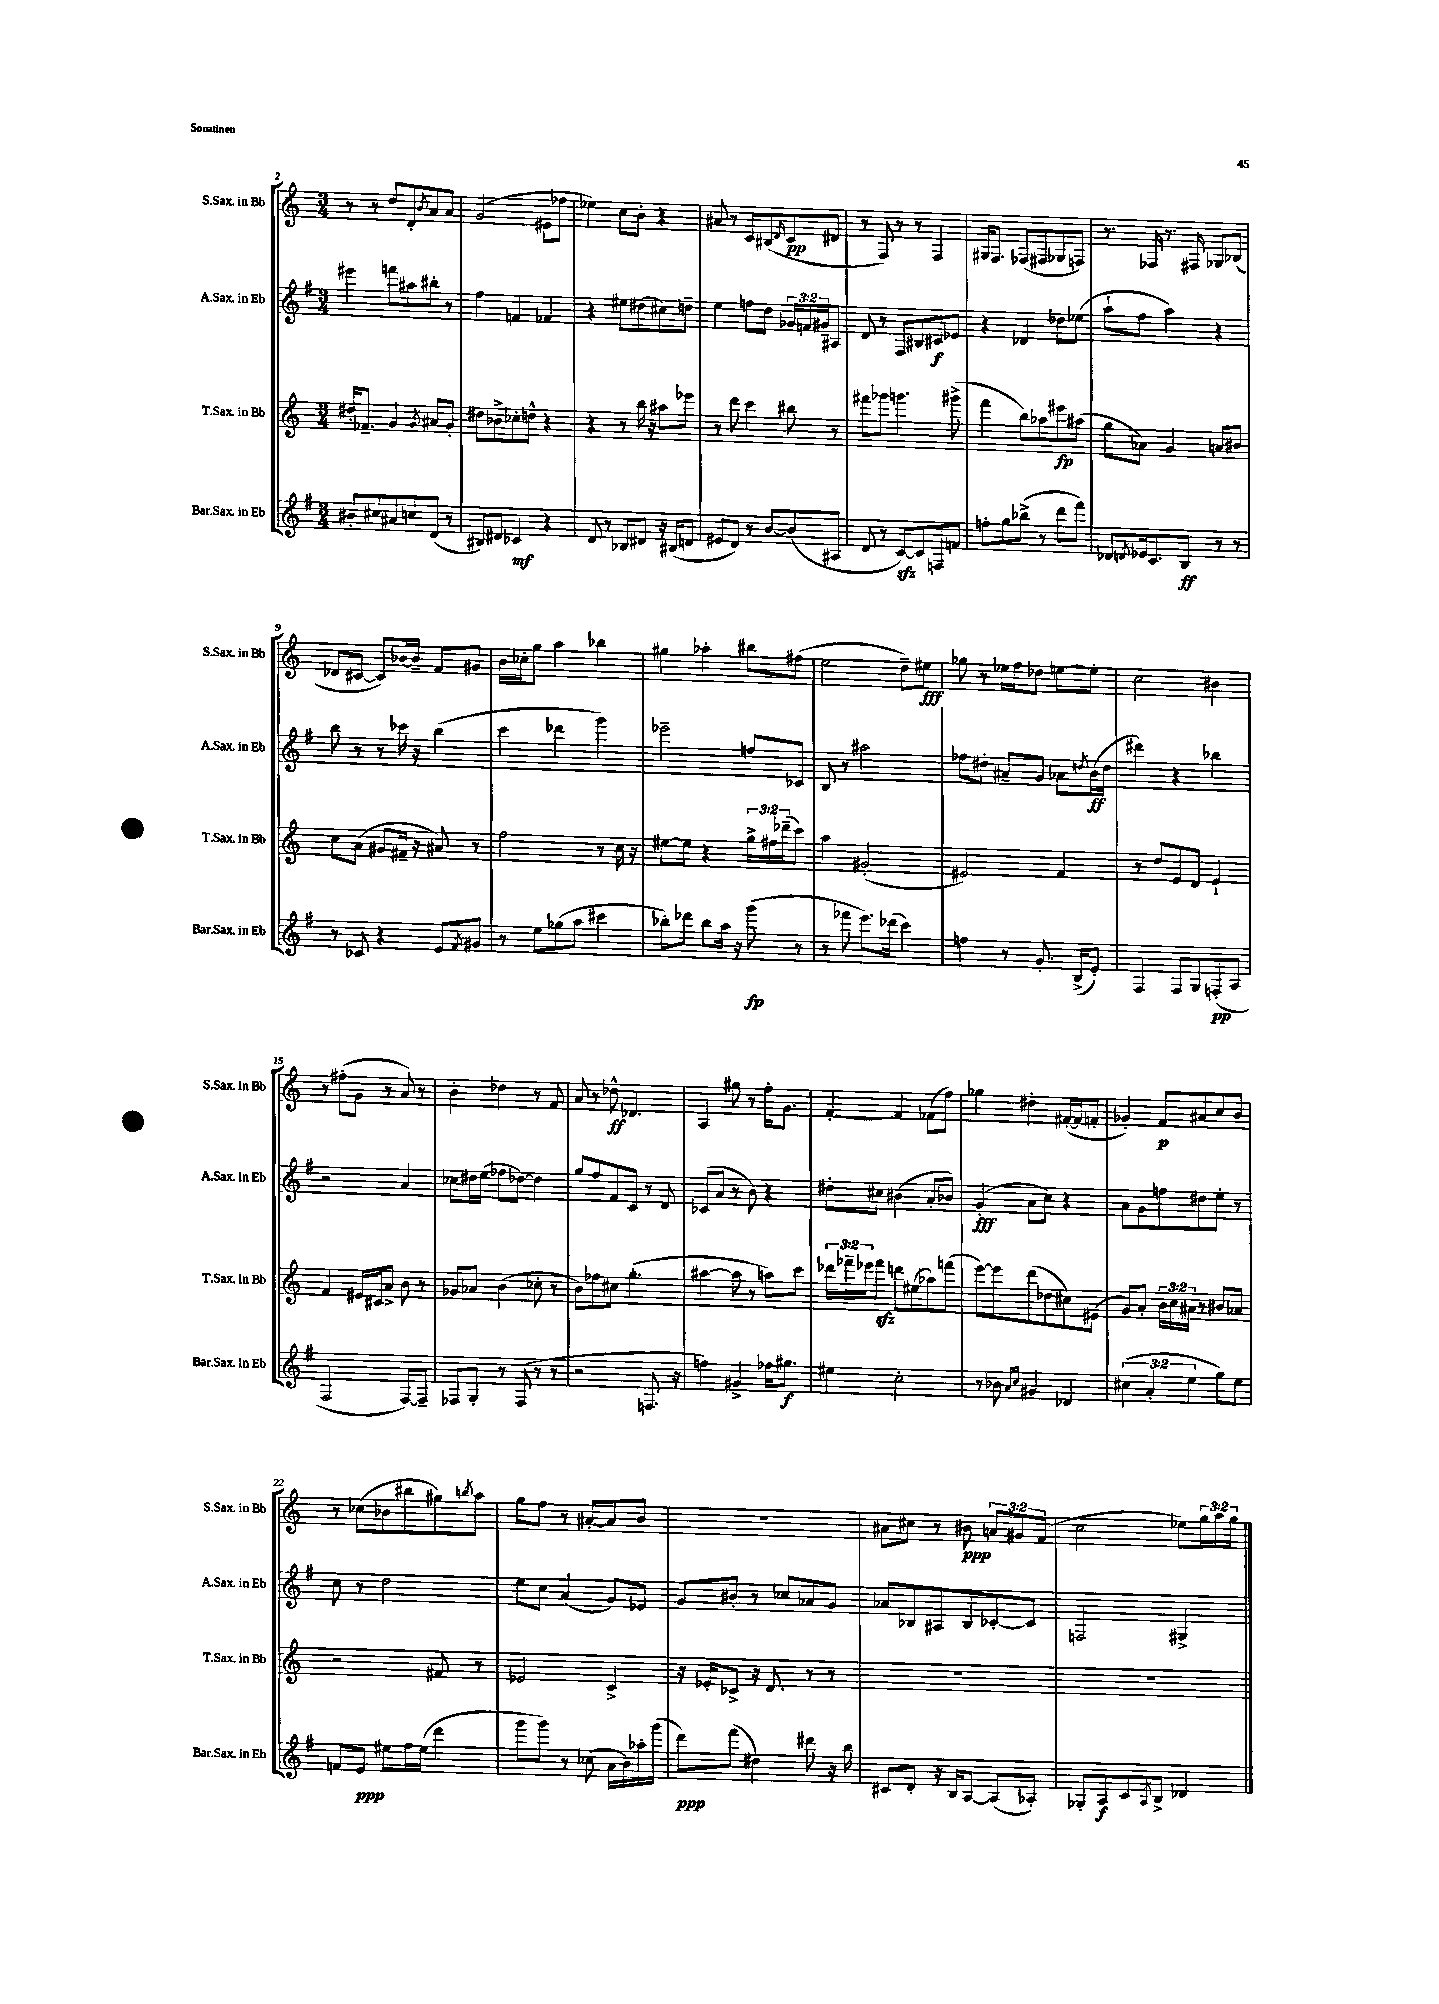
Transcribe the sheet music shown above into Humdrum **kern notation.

**kern	**kern	**kern	**kern
*staff4	*staff3	*staff2	*staff1
*clefG2	*clefG2	*clefG2	*clefG2
*k[f#]	*k[]	*k[f#]	*k[]
*M3/4	*M3/4	*M3/4	*M3/4
8b#'	16dd#'	4eee#	8r
.	8.f-~	.	.
8cc#	.	.	8r
8a#	4g	8fff	8dd
8cc	.	8aa#	8d'
.	8qg	.	8qb
(8d	8a#	8bb#'	8a
8r	8g'	8r	8a
=	=	=	=
8B#)	8dd#	4ff#	(2g
8d#	8b-^	.	.
4c-	8cc-'	4f	.
.	8dd^^	.	.
4r	4r	4f-	8e#
.	.	.	8ff-
=	=	=	=
8d	4r	4r	4ee-)
8r	.	.	.
8B-	8r	8ee#	8cc
8d#	16bb	(8dd#	8b'
.	16r	.	.
16r	8aa#	8cc#)	4r
(16B#	.	.	.
8d	8eee-	8dd~	.
=	=	=	=
8e#	8r	4ee	8a#
8d)	8ddd	.	8r
8r	4ccc	8ff	8c
[8b	.	8dd	(8B#
.	.	.	16qqd
(8b]	8bb#	24g-	8c
.	.	24f	.
.	.	24g#~	.
8A#	8r	8A#	8d#
=	=	=	=
8d	8fff#	8d	8r
8r	8ggg-	8r	8F)
[8c)	4.ggg	8F#	8r
8c]	.	8B#	8r
8F	.	8c#	4F
8f	(8ggg#^	8e-	.
=	=	=	=
8ff'	4fff	4r	16G#
.	.	.	8.F
8gg	.	.	.
(8bb-^	8bb)	4d-	(8F-
8r	8aa-	.	8F#
8ddd	8eee#	8dd-	8G-
8fff#)	(8aa#	(8ee-	8F)
=	=	=	=
8d-	8gg	8aa`	8.r
8qd	.	.	.
16e-	8a-)	8ff#	.
8.c	.	.	16F-
.	4g	4aa)	8.r
8B	.	.	.
.	.	.	16F#
8r	8a	4r	8G-
8r	8b#	.	(8B-
=	=	=	=
8r	8cc	8bb	8d-
8c-	(8a	8r	[8c#
4r	8g#	8r	8c#])
.	16f#~	16ccc-	[16b-
.	16r	16r	16b-~]
8e	8a#)	(4bb	8f
8qf#	.	.	.
8g#	8r	.	8g#
=	=	=	=
8r	2ff	4ccc	16b
.	.	.	16cc-'
8ee	.	.	8gg
(8gg-	.	4ddd-	4aa
8aa	.	.	.
4ccc#	8r	4ggg)	4bb-
.	16cc	.	.
.	16r	.	.
=	=	=	=
8bb-')	[8ee#	2eee-~	4gg#
8ddd-	8ee#]	.	.
8bb-	4r	.	4aa-'
16aa	.	.	.
16r	.	.	.
(8ggg	24gg^	8ff	8bb#
.	24ff#	.	.
.	(24ddd-~	.	.
8r	8ccc)	8c-	(8ff#
=	=	=	=
8r	4aa	8B	2ee
8fff-	.	8r	.
8.eee)	(2g#'	2aa#	.
(16ddd-	.	.	.
4ccc)	.	.	8dd~)
.	.	.	8ee#
=	=	=	=
4ff	2e#)	8ff-	8gg-
.	.	8dd#'	8r
8r	.	8a#~	16ee-
.	.	.	16ff
8.g'	.	8g	8dd-
.	4f	8a-	[8ee
(16B^	.	.	.
.	.	8qdd	.
8e')	.	(16b	8ee']
.	.	16dd	.
=	=	=	=
4F#	8r	4ddd#)	2cc
.	8dd	.	.
8F#	8e	4r	.
8G	8d	.	.
(8F'	4e`	4bb-	4b#
8A	.	.	.
=	=	=	=
2F#	4f	2r	8r
.	.	.	(8ff#'
.	16e#	.	8g
.	16c#	.	.
.	8a^	.	8r
[8F#)	8b	4a	8a)
8F#~]	8r	.	8r
=	=	=	=
8F-	8g-	8cc-	4b'
8G'	8a-	16dd#	.
.	.	(16ee	.
8r	(4b	8ff-	4dd-
(8F-	.	[8dd-)	.
8r	8cc-'	4dd-]	8r
8r	8r	.	8f
=	=	=	=
2r	8b)	8gg	8a
.	8ff-	8ff#	8r
.	8cc#	8f#	8dd-^^
.	(4.gg'	8c	4.d-
8.F	.	8r	.
.	.	8d	.
16r	.	.	.
=	=	=	=
4ff)	[4aa#	(8c-	4A
.	.	8a	.
4g#^	8aa#]	8r	8gg#
.	8r	8b)	8r
16ff-	8aa)	4r	16ff'
8.gg#	.	.	8.g
.	8ccc	.	.
=	=	=	=
4ee#	24ddd-	8dd#'	[4f'
.	24fff-~	.	.
.	24eee-	.	.
.	8fff-	8cc#	.
2cc'	8ddd	(4b#	4f]
.	(8ee#	.	.
.	8aa-)	8a'	(8f-
.	(8fff	8b-)	8ff)
=	=	=	=
8r	[8eee)	(4g'	4gg-
8b-	8eee]	.	.
16qqa	.	.	.
16qqcc	.	.	.
4g#	(8ddd	8a	4dd#'
.	8dd-	8cc)	.
4d-	8cc#)	4r	([16f#'
.	.	.	16f#]
.	(8e#	.	8f'
=	=	=	=
(6cc#	8g)	8a	4g-')
.	8a'	8g	.
6a'	.	.	.
.	24b	8ff	8f
.	24cc	.	.
6ee	24a#	.	.
.	8r	8dd#	8a#
8gg)	8b#	8ee'	8cc
8ee	8a-	8r	8b
=	=	=	=
8f	2r	8cc	8r
8e	.	8r	(8cc-
8ee#	.	2dd	8b-
16ff#	.	.	8bb#
(16ee#	.	.	.
4ddd	8f#	.	8gg#)
.	.	.	8qbb
.	8r	.	8aa
=	=	=	=
8ggg	2e-	8ee	8gg
8ggg)	.	8cc	8ff
8r	.	(4a	8r
(8cc-	.	.	[8a#'
16a	4c^	8g)	8a#]
16b)	.	.	.
16aa-'	.	8e-	8b
(16ggg	.	.	.
=	=	=	=
8ddd)	16r	8g	2.r
.	16e-'	.	.
(8fff#	8c-^	8b#'	.
4dd#)	16r	8r	.
.	8.d	.	.
.	.	8cc-	.
8ddd#	8r	8a-	.
16r	8r	8g	.
16bb	.	.	.
=	=	=	=
8c#	2.r	8a-	8a#
8d'	.	8B-	8cc#
16r	.	8A#	8r
16B	.	.	.
[8A	.	8B-	8b#
(8A]	.	[8c-'	12a
.	.	.	12g#
8A-')	.	8c-]	.
.	.	.	(12f
=	=	=	=
8G-'	2.r	2F	2cc
8A	.	.	.
8c	.	.	.
8qA	.	.	.
8B^	.	.	.
4d-	.	4G#^	8ee-)
.	.	.	24gg
.	.	.	24aa
.	.	.	24gg
==	==	==	==
*-	*-	*-	*-
